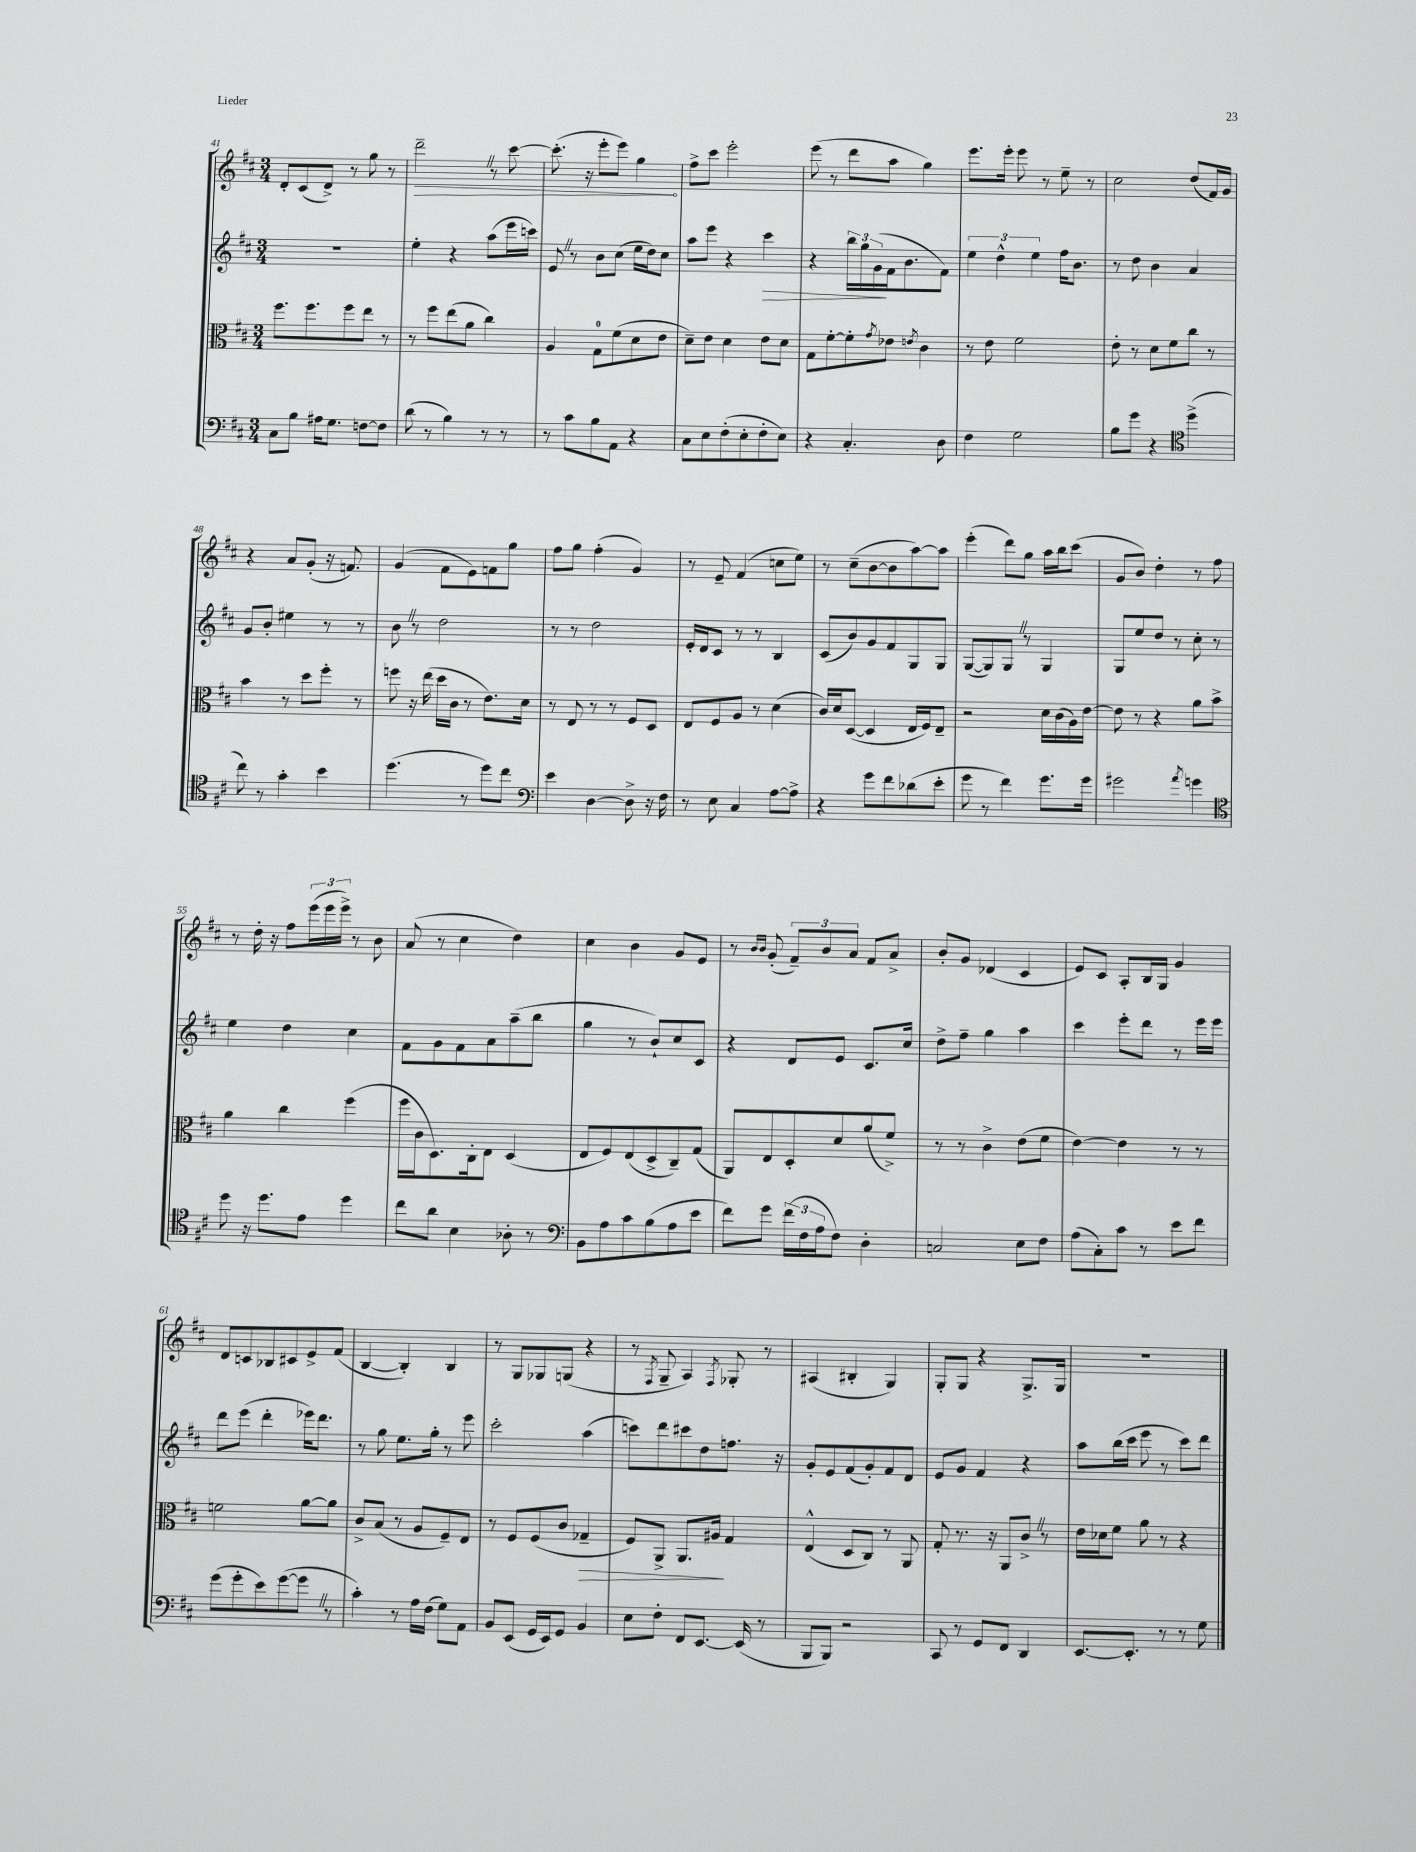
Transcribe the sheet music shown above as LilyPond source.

<<
\new StaffGroup <<
\new Staff = "s0" {
    \clef treble \key d \major \numericTimeSignature \time 3/4
    d'8-. cis'8( d'8->) r8 g''8 r8 |
    \once \override Hairpin.circled-tip = ##t d'''2--\> \once \override BreathingSign.text = \markup { \musicglyph "scripts.caesura.straight" } \breathe r8 cis'''8~ |
    cis'''8.-.( r16 e'''8-. e'''8) g''4\! |
    fis''8-> cis'''8 e'''2-. |
    e'''8( r8 d'''8 a''8 g''4) |
    e'''8. e'''16-. e'''8 r8 e''8-- r8 |
    cis''2 d''8( fis'16) g'16 |
    r4 a'8 g'8-.( r16 f'8.) |
    g'4( fis'8 e'8) f'8 g''8 |
    fis''8 g''8 fis''4-.( g'4) |
    r8 e'8-- fis'4( c''8 e''8) |
    r8 cis''8--( b'8~ b'8 a''8~) a''8 |
    e'''4-.( d'''8) g''8 a''16 b''16 cis'''8( |
    g'8 b'8) d''4-. r8 fis''8 |
    r8 d''16-. r16 fis''8 \tuplet 3/2 { e'''16( e'''16 e'''16->) } r8 b'8 |
    a'8( r8 cis''4 d''4) |
    cis''4 b'4 g'8 e'8 |
    r8 \grace { b'16 b'16 } g'8-.( \tuplet 3/2 { fis'8--) b'8 a'8 } fis'8 a'8-> |
    b'8-. g'8 des'4( cis'4 |
    e'8) cis'8 a8-. b16 g16 g'4 |
    d'8 c'8 bes8 cis'8 e'8-> fis'8( |
    b4~ b4-.) b4 |
    r8 g8 ges8 g8( r4 |
    r8 \acciaccatura { fis8 } g8-- a4) \acciaccatura { fis8 } ges8-. r8 |
    ais4( bis4-. g4) |
    g8-. g8 r4 g8.-> g16 |
    R2. \bar "|." |
}
\new Staff = "s1" {
    \clef treble \key d \major \numericTimeSignature \time 3/4
    R2. |
    e''4-. r4 a''8( e'''16 c'''16) |
    e'8 \once \override BreathingSign.text = \markup { \musicglyph "scripts.caesura.straight" } \breathe r8 b'8 cis''8( e''16 d''16) cis''8 |
    a''8 e'''8 r4 cis'''4\> |
    r4 \tuplet 3/2 { b''16 g''16 g'16\!( } fis'16 b'8. fis'8) |
    \tuplet 3/2 { e''4 d''4-^ e''4 } fis''16 b'8. |
    r8 d''8 b'4 a'4 |
    g'8 b'8-. eis''4 r8 r8 |
    b'8 \once \override BreathingSign.text = \markup { \musicglyph "scripts.caesura.straight" } \breathe r8 d''2 |
    r8 r8 d''2 |
    e'16-. d'16 cis'8 r8 r8 b4 |
    cis'8( b'8) g'8 fis'8 g8 g8 |
    g8~( g8) g8 \once \override BreathingSign.text = \markup { \musicglyph "scripts.caesura.straight" } \breathe r8 g4 |
    g8 e''8 d''8 r8 cis''8-. r8 |
    e''4 d''4 cis''4 |
    fis'8 g'8 fis'8 a'8 a''8--( b''8 |
    g''4 r8 b'8-!) cis''8 cis'8 |
    r4 d'8 e'8 cis'8. cis''16 |
    d''8-> fis''8-- g''4 a''4 |
    cis'''4 e'''8-. d'''8 r8 e'''16 e'''16 |
    d'''8 e'''8( d'''4-. ees'''16) d'''8. |
    r8 g''8 e''8. g''16-. r8 e'''8 |
    cis'''2-. a''4( |
    c'''8) d'''8 cis'''8 d''8 f''8. r16 |
    g'8-. e'8 fis'8( g'8-.) fis'8 d'8 |
    e'8 g'8 fis'4 r4 |
    a''8 b''16( cis'''16 e'''8 r8 cis'''8) d'''8 \bar "|." |
}
\new Staff = "s2" {
    \clef alto \key d \major \numericTimeSignature \time 3/4
    fis''8. fis''8. fis''8 e''8 r8 |
    r8 fis''8 e''8( a'8 cis''4) |
    a4 g8-0 fis'8( d'8 e'8 |
    d'8--) e'8 d'4 e'8 d'8 |
    g8 fis'8~-. fis'8-. \acciaccatura { g'8 } ees'8 \acciaccatura { e'8 } cis'4 |
    r8 e'8 fis'2 |
    e'8-. r8 d'8 fis'8 cis''8 r8 |
    b'4 r8 d''8 fis''8-. r8 |
    f''8 r16 e''16( d''16 cis'16 r8 e'8.) d'16 |
    r8 e8 r8 r8 fis8 d8 |
    e8 fis8 a8 r8 d'4( |
    cis'16) d'16 d8~( d4 e16 fis16) e8-- |
    r2 d'16 cis'16( a16) e'16~ |
    e'8 r8 r4 a'8 b'8-> |
    a'4 cis''4 fis''4( |
    fis''16 cis'16 d8.) cis16-. e8 d4( |
    e8 fis8) e8( d8-> cis8--) g8( |
    a,8) e8 d8-. d'8 a'8( fis'8->) |
    r8 r8 cis'4-> e'8( fis'8 |
    e'4~) e'4 r8 r8 |
    f'2 a'8~ a'8 |
    cis'8-> b8( r8 a8 fis8--) e8 |
    r8 fis8 fis8( cis'8 ges4--\> |
    fis8) a,8-> a,8. ais16\! g4 |
    e4-^( d8 cis8) r8 a,8 |
    g8-. r8. r16 a,8 cis'8-> \once \override BreathingSign.text = \markup { \musicglyph "scripts.caesura.straight" } \breathe r8 |
    e'16 des'16 fis'8 a'8 r8 r4 \bar "|." |
}
\new Staff = "s3" {
    \clef bass \key d \major \numericTimeSignature \time 3/4
    cis8 b8 ais16 g8. f8~ f8 |
    d'8( r8 b4) r8 r8 |
    r8 cis'8 b8 a,8 r4 |
    cis8 e8 fis8-.( e8-. fis8-. e8) |
    r4 cis4.-. d8 |
    fis4 g2 |
    b8 g'8 r4 \clef tenor d''4->( |
    cis''8) r8 g'4-. b'4 |
    d''4.( r8 d''8) cis''8 |
    \clef bass e'4 d4~ d8-> r16 fis16 |
    r8 e8 cis4 a8~ a8-> |
    r4 g'8 fis'8 des'8( e'8-. |
    g'8 r8 fis'4) g'8. g'16 |
    gis'2 \acciaccatura { a'8 } g'4 |
    \clef tenor d''8 r16 d''8. e'8 d''4 |
    cis''8 a'8 b4 aes8-. r8 |
    \clef bass b,8 a8 cis'8 b8( a8 e'8 |
    fis'8) g'8 \tuplet 3/2 { fis'16( fis16 a16 } fis8) d4-. |
    c2 e8 fis8 |
    a8( cis8-.) cis'8 r8 e'8 fis'8 |
    g'8( g'8-. e'8) g'8~( g'8 \once \override BreathingSign.text = \markup { \musicglyph "scripts.caesura.straight" } \breathe r8 |
    cis'4-.) r8 a16 fis16( g8) a,8 |
    b,8 e,8( g,16 e,16) g,8 b,4 |
    e8 fis8-. fis,8 e,8.~ e,16( r8 |
    b,,8 b,,8) r2 |
    cis,8 r8 g,8 fis,8 d,4 |
    e,8.~ e,8.-. r8 r8 g8 \bar "|." |
}
>>
>>
\layout { \context { \Score currentBarNumber = #41 } }
